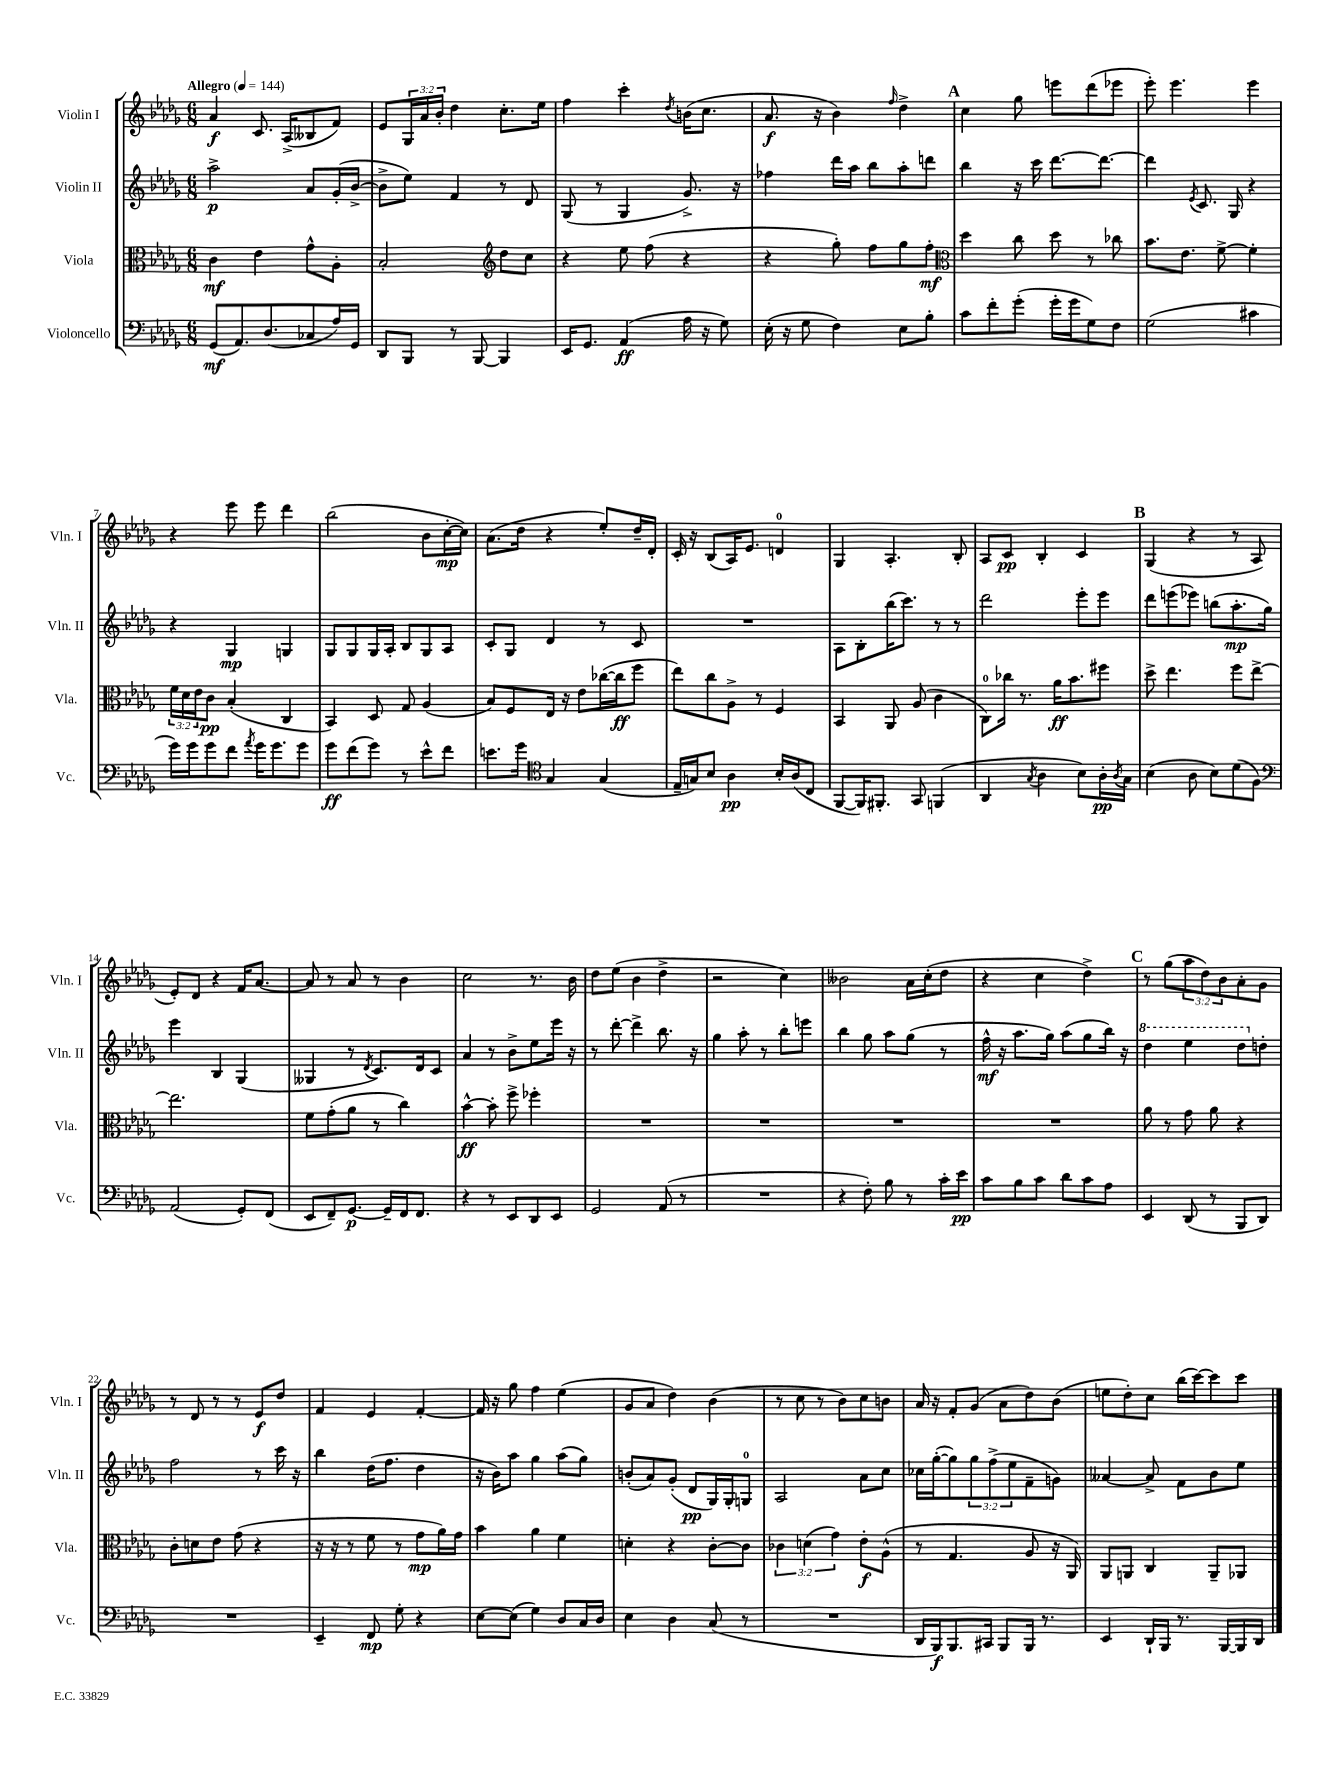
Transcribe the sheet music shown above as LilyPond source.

<<
\new StaffGroup <<
\new Staff = "s0" \with { instrumentName = "Violin I" shortInstrumentName = "Vln. I" } {
    \clef treble \key des \major \numericTimeSignature \time 6/8 \override Staff.TupletNumber.text = #tuplet-number::calc-fraction-text \tempo "Allegro" 4 = 144
    aes'4\f c'8. aes16->( beses8 f'8) |
    ees'8 \tuplet 3/2 { ges16 aes'16 bes'16-. } des''4 c''8.-. ees''16 |
    f''4 c'''4-. \acciaccatura { des''8 } b'16( c''8. |
    aes'8.\f r16 bes'4) \grace { f''16 } des''4-> |
    \mark \markup { \bold "A" } c''4 ges''8 e'''8 des'''8( ees'''8 |
    ees'''8-.) ees'''4. ees'''4 |
    r4 ees'''8 ees'''8 des'''4 |
    bes''2( bes'8 c''16~-.\mp c''16) |
    aes'8.( des''16 r4 ees''8-.) des''16-- des'16-. |
    c'16-. r16 bes8( aes16) ees'8. d'4-0 |
    ges4 aes4.-. bes8-. |
    aes8 c'8\pp bes4-. c'4 |
    \mark \markup { \bold "B" } ges4( r4 r8 aes8 |
    ees'8-.) des'8 r4 f'16 aes'8.~ |
    aes'8 r8 aes'8 r8 bes'4 |
    c''2 r8. bes'16 |
    des''8 ees''8( bes'4 des''4-> |
    r2 c''4) |
    beses'2 aes'16 c''16-.( des''8 |
    r4 c''4 des''4->) |
    \mark \markup { \bold "C" } r8 ges''8( \tuplet 3/2 { aes''8 des''8) bes'8 } aes'8-. ges'8 |
    r8 des'8 r8 r8 ees'8\f des''8 |
    f'4 ees'4 f'4~-. |
    f'16 r16 ges''8 f''4 ees''4( |
    ges'8 aes'8 des''4) bes'4( |
    r8 c''8 r8 bes'8) c''8 b'8 |
    aes'16 r16 f'8-. ges'8( aes'8 des''8) bes'8( |
    e''8 des''8-.) c''8 bes''16( c'''16~) c'''8 c'''8 \bar "|." |
}
\new Staff = "s1" \with { instrumentName = "Violin II" shortInstrumentName = "Vln. II" } {
    \clef treble \key des \major \numericTimeSignature \time 6/8 \override Staff.TupletNumber.text = #tuplet-number::calc-fraction-text
    aes''2->\p aes'8 ges'16-.( bes'16~-> |
    bes'8-> ees''8) f'4 r8 des'8 |
    ges8( r8 ges4 ges'8.->) r16 |
    fes''4 des'''16 aes''16 bes''8 aes''8-. d'''8 |
    \mark \markup { \bold "A" } bes''4 r16 c'''16 des'''8.~ des'''8.~ |
    des'''4 \acciaccatura { ees'8 } c'8. ges16 r4 |
    r4 ges4\mp g4 |
    ges8 ges8 ges16 aes16-. bes8 ges8 aes8 |
    c'8-. ges8 des'4 r8 c'8 |
    R2. |
    aes8 bes8-. bes''16( c'''8.) r8 r8 |
    des'''2 ees'''8-. ees'''8 |
    \mark \markup { \bold "B" } des'''8 e'''8( ees'''8) b''8( aes''8.-.\mp ges''16) |
    ees'''4 bes4 ges4( |
    geses4 r8 \acciaccatura { des'8 } c'8.) des'16 c'8 |
    aes'4 r8 bes'8-> ees''8 ees'''16 r16 |
    r8 des'''8~-. des'''4-> bes''8. r16 |
    ges''4 aes''8-. r8 bes''8-. e'''8 |
    bes''4 ges''8 aes''8 ges''8( r8 |
    f''16-^\mf r16 aes''8. ges''16) aes''8( ges''8 bes''16) r16 |
    \mark \markup { \bold "C" } \ottava #1 des'''4 ees'''4 des'''8 \ottava #0 d''8-. |
    f''2 r8 c'''16 r16 |
    bes''4 des''16( f''8. des''4 |
    r16 bes'16) aes''8 ges''4 aes''8( ges''8) |
    b'8-.( aes'8) ges'8-.( des'8\pp ges16) ges16-. g8-0 |
    aes2 aes'8 c''8 |
    ces''16 ges''16~-.( ges''8) \tuplet 3/2 { ges''8 f''8->( ees''8 } f'8-- g'8) |
    aeses'4~ aeses'8-> f'8 bes'8 ees''8 \bar "|." |
}
\new Staff = "s2" \with { instrumentName = "Viola" shortInstrumentName = "Vla." } {
    \clef alto \key des \major \numericTimeSignature \time 6/8 \override Staff.TupletNumber.text = #tuplet-number::calc-fraction-text
    c'4\mf ees'4 ges'8-^ aes8-. |
    bes2-. \clef treble des''8 c''8 |
    r4 ees''8 f''8( r4 |
    r4 ges''8-.) f''8 ges''8 f''8-.\mf |
    \mark \markup { \bold "A" } \clef alto des''4 c''8 des''8 r8 ces''8 |
    bes'8. ees'8. f'8~-> f'4-. |
    \tuplet 3/2 { f'16 des'16 ees'16 } c'8\pp bes4-.( c4 |
    bes,4) des8 ges8 aes4( |
    bes8) f8 ees16 r16 ees'8 ces''16~( ces''16\ff f''8 |
    ees''8) c''8 aes8-> r8 f4 |
    bes,4 aes,8 aes8( c'4 |
    c8-0) ces''16 r8. aes'16\ff bes'8. fis''8 |
    \mark \markup { \bold "B" } des''8-> ees''4. f''8 ees''8~-> |
    ees''2. |
    f'8 ges'8-.( aes'8 r8 c''4) |
    bes'4~-^\ff bes'8-. f''8-> fes''4-. |
    R2. |
    R2. |
    R2. |
    R2. |
    \mark \markup { \bold "C" } aes'8 r8 ges'8 aes'8 r4 |
    c'8-. d'8 ees'8 ges'8( r4 |
    r16 r16 r8 f'8 r8 ges'8\mp aes'16) ges'16 |
    bes'4 aes'4 f'4 |
    d'4-. r4 c'8~-. c'8 |
    \tuplet 3/2 { ces'4 d'4( ges'4) } ees'8-.\f aes8-^( |
    r8 ges4. aes8 r16 aes,16) |
    aes,8 a,8 c4 a,8-- aes,8 \bar "|." |
}
\new Staff = "s3" \with { instrumentName = "Violoncello" shortInstrumentName = "Vc." } {
    \clef bass \key des \major \numericTimeSignature \time 6/8
    ges,8\mf( aes,8.) des8.( ces8 aes16) ges,16 |
    des,8 bes,,8 r8 bes,,8~ bes,,4 |
    ees,16 ges,8. aes,4\ff( aes16 r16 ges8) |
    ees16-.( r16 ges8 f4) ees8 bes8-. |
    \mark \markup { \bold "A" } c'8 f'8-. ges'8-.( ges'16-. ges'16 ges8) f8 |
    ges2( cis'4 |
    ges'16) ges'16 ges'8 f'8 \acciaccatura { aes'8 } ges'16 ges'8. ges'8 |
    ges'8\ff f'8( ges'8) r8 ees'8-^ f'8 |
    e'8. ges'16 \clef tenor ges4 ges4( |
    ees16-- g16) bes8 aes4\pp bes16-. aes16( c8 |
    f,8~ f,16) fis,8.-. ges,8 f,4( |
    aes,4 \acciaccatura { ges8 } aes4 bes8) aes16-.\pp \acciaccatura { aes8 } ges16 |
    \mark \markup { \bold "B" } bes4( aes8 bes8) des'8( f8) |
    \clef bass aes,2( ges,8-.) f,8( |
    ees,8 f,8--) ges,8.~\p ges,16-- f,16 f,8. |
    r4 r8 ees,8 des,8 ees,8 |
    ges,2 aes,8( r8 |
    R2. |
    r4 f8-.) bes8 r8 c'16-. ees'16\pp |
    c'8 bes8 c'8 des'8 c'8 aes8 |
    \mark \markup { \bold "C" } ees,4 des,8( r8 bes,,8 des,8) |
    R2. |
    ees,4-- f,8\mp ges8-. r4 |
    ees8~ ees8( ges4) des8 c16 des16 |
    ees4 des4 c8( r8 |
    R2. |
    des,16 bes,,16\f) bes,,8. cis,16 bes,,8 bes,,16 r8. |
    ees,4 des,16-! bes,,16 r8. bes,,16~ bes,,16 des,16 \bar "|." |
}
>>
>>
